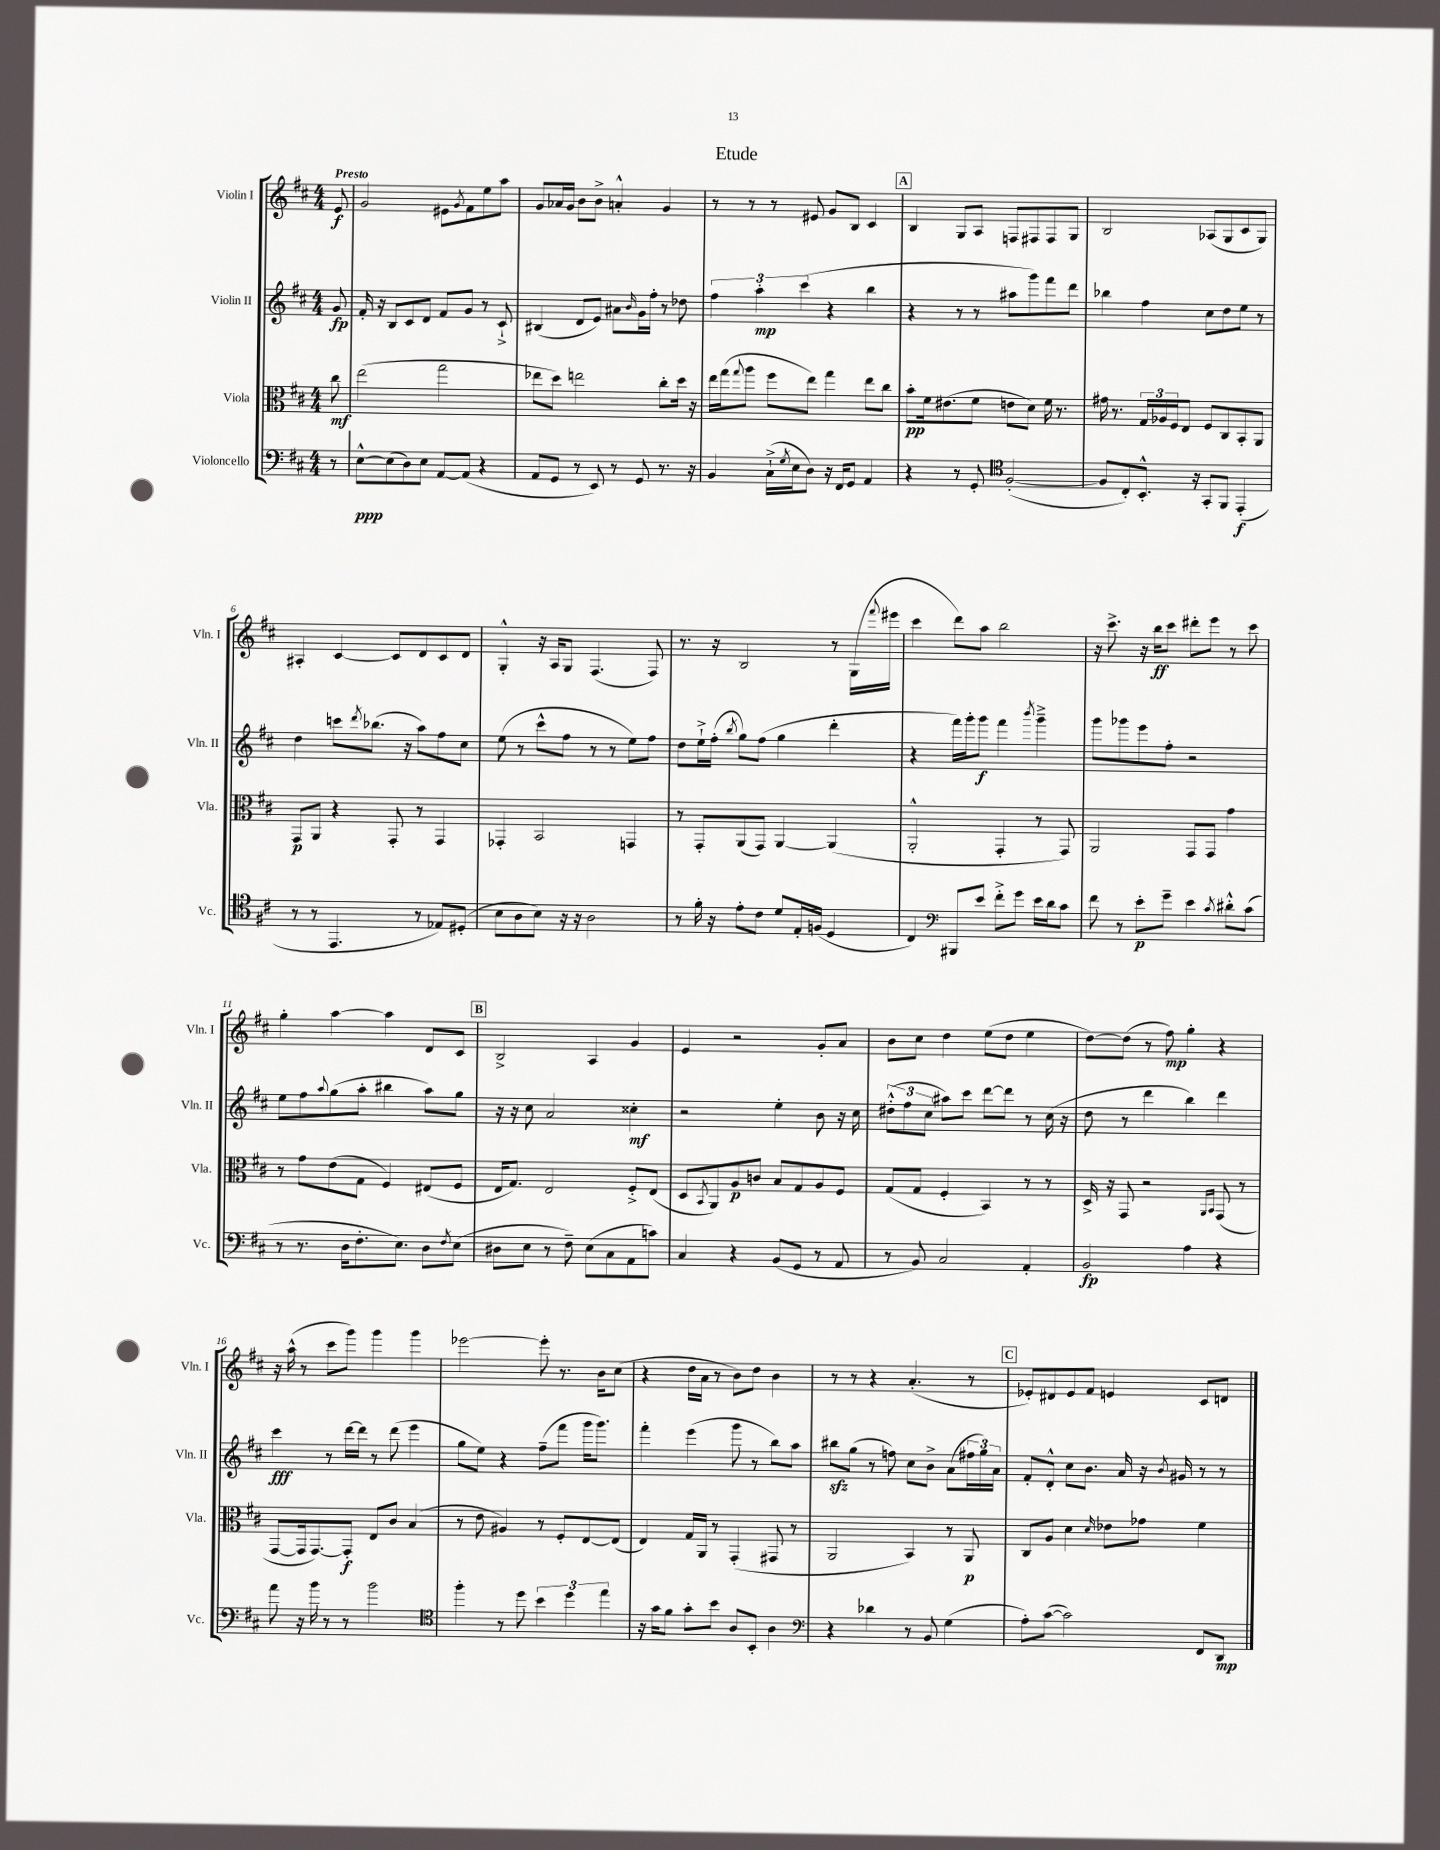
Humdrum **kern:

**kern	**dynam	**kern	**dynam	**kern	**dynam	**kern	**dynam
*part4	*part4	*part3	*part3	*part2	*part2	*part1	*part1
*staff4	*staff4	*staff3	*staff3	*staff2	*staff2	*staff1	*staff1
*I"Violoncello	*	*I"Viola	*	*I"Violin II	*	*I"Violin I	*
*I'Vc.	*	*I'Vla.	*	*I'Vln. II	*	*I'Vln. I	*
*clefF4	*	*clefC3	*	*clefG2	*	*clefG2	*
*k[f#c#]	*	*k[f#c#]	*	*k[f#c#]	*	*k[f#c#]	*
*M4/4	*	*M4/4	*	*M4/4	*	*M4/4	*
=	=	=	=	=	=	=	=
!	!	!	!	!	!	!LO:TX:a:B:t=Presto	!
8r	.	8cc#\	mf	8g/	fp	8e/	f
=1	=1	=1	=1	=1	=1	=1	=1
[8E^^\L	ppp	(2ee\	.	16f#'/	.	2g/	.
.	.	.	.	16r	.	.	.
(8E\]	.	.	.	8B/L	.	.	.
8D\)	.	.	.	8c#/	.	.	.
8E\J	.	.	.	8d/J	.	.	.
[8AA/L	.	2gg\	.	8f#/L	.	8e#X\L	.
.	.	.	.	.	.	8qg/	.
(8AA/J]	.	.	.	8g/J	.	8f#\	.
4r	.	.	.	8r	.	8ee\	.
.	.	.	.	8c#`^/	.	8aa\J	.
=2	=2	=2	=2	=2	=2	=2	=2
8AA/L	.	8ee-X\L	.	(4B#X/	.	8g/L	.
8GG/J	.	8dd\J)	.	.	.	16a-X/L	.
.	.	.	.	.	.	16g/JJ	.
8r	.	2een\	.	8d/L	.	8b\L	.
8EE/)	.	.	.	8e/J)	.	8b^\J	.
8r	.	.	.	8a#X\L	.	4an'^^/	.
.	.	.	.	16qqb/	.	.	.
8GG/	.	.	.	16g\L	.	.	.
.	.	.	.	16ff#'\JJ	.	.	.
8.r	.	8cc#'\L	.	8r	.	4g/	.
.	.	16dd\Jk	.	8dd-X\	.	.	.
16r	.	16r	.	.	.	.	.
=3	=3	=3	=3	=3	=3	=3	=3
4BB/	.	16ee\LL	.	6ff#\	.	8r	.
.	.	(16gg\J	.	.	.	.	.
.	.	8qqgg/	.	.	.	.	.
.	.	8aa\J	.	.	.	8r	.
.	.	.	.	6aa'\	mp	.	.
(16C#`^\LL	.	8ff#\L	.	.	.	8r	.
8qG/	.	.	.	.	.	.	.
16E\J	.	.	.	.	.	.	.
.	.	.	.	(6ccc#\	.	.	.
8D\J)	.	8ee\J)	.	.	.	8e#X/	.
16r	.	4gg\	.	4r	.	8g/L	.
16FF#/KL	.	.	.	.	.	.	.
8GG/J	.	.	.	.	.	8B/J	.
4AA/	.	8ee\L	.	4bb\	.	4c#/	.
.	.	8cc#\J	.	.	.	.	.
!!LO:REH:place=s1:t=A
=4	=4	=4	=4	=4	=4	=4	=4
4r	.	8b'\L	pp	4r	.	4B/	.
.	.	16f#\k	.	.	.	.	.
.	.	(8.e#X\	.	.	.	.	.
8r	.	.	.	8r	.	8G/L	.
8GG'/	.	8f#\J	.	8r	.	8A/J	.
*clefC4	*	*	*	*	*	*	*
([2F#'/	.	8en\L	.	8aa#X\L	.	8Fn/L	.
.	.	8d\J)	.	8ggg\)	.	8F#X/	.
.	.	16f#\	.	8fff#\	.	8F#/	.
.	.	8.r	.	.	.	.	.
.	.	.	.	8ddd\J	.	8G/J	.
=5	=5	=5	=5	=5	=5	=5	=5
8F#/L]	.	16g#X\	.	4bb-X\	.	2B/	.
.	.	8.r	.	.	.	.	.
8C#'/)	.	.	.	.	.	.	.
8.BB'^^/J	.	24G/LL	.	4ff#\	.	.	.
.	.	24A-X/	.	.	.	.	.
.	.	24F#/J	.	.	.	.	.
.	.	8E/J	.	.	.	.	.
16r	.	.	.	.	.	.	.
8GG'/L	.	8F#/L	.	8cc#\L	.	(8A-X/L	.
8FF#/J	.	8C#/	.	8dd\	.	8G/	.
(4EE'/	f	8BB'/	.	8ee\J	.	8c#/	.
.	.	8AA/J	.	8r	.	8G/J)	.
!!LO:LB:g=z
=6	=6	=6	=6	=6	=6	=6	=6
8r	.	8GG/L	p	4dd\	.	4A#X'/	.
8r	.	8AA/J	.	.	.	.	.
4.EE/	.	4r	.	8cccn\L	.	[4c#/	.
.	.	.	.	8qddd/	.	.	.
.	.	.	.	(8.bb-X\J	.	.	.
.	.	8GG'/	.	.	.	8c#/L]	.
.	.	.	.	16r	.	.	.
8r	.	8r	.	8aa\L)	.	8d/	.
8E-X/L)	.	4GG/	.	8ff#\	.	8c#/	.
(8D#X'/J	.	.	.	8cc#\J	.	8d/J	.
=7	=7	=7	=7	=7	=7	=7	=7
8B\L	.	4GG-X'/	.	(8ee\	.	4G'^^/	.
8A\	.	.	.	8r	.	.	.
8B\J)	.	2BB/	.	8ccc#^^\L	.	16r	.
.	.	.	.	.	.	16A/KL	.
16r	.	.	.	8ff#\J	.	8G/J	.
16r	.	.	.	.	.	.	.
2A\	.	.	.	8r	.	(4.F#/	.
.	.	.	.	8r	.	.	.
.	.	4GGn/	.	8ee\L)	.	.	.
.	.	.	.	8ff#\J	.	8F#/)	.
=8	=8	=8	=8	=8	=8	=8	=8
8r	.	8r	.	8dd\L	.	8.r	.
16f#'\	.	8GG'/L	.	16ee`^\L	.	.	.
16r	.	.	.	(16ff#'\JJ	.	16r	.
.	.	.	.	8qbb/	.	.	.
8e'\L	.	(8AA/	.	8gg\L)	.	2B/	.
8c#\J	.	8GG/J)	.	(8ff#\J	.	.	.
8d/L	.	[4AA/	.	4gg\	.	.	.
16E'/L	.	.	.	.	.	.	.
(16Fn/JJ	.	.	.	.	.	.	.
4D/	.	(4AA/]	.	4ddd'\	.	8r	.
.	.	.	.	.	.	(16G\LL	.
.	.	.	.	.	.	8qqfff#/	.
.	.	.	.	.	.	16eee#X\JJ	.
=9	=9	=9	=9	=9	=9	=9	=9
4C#/)	.	2AA'^^/	.	4r	.	4ccc#\	.
*clefF4	*	*	*	*	*	*	*
8BBB#X/L	.	.	.	16fff#\LL)	.	8ddd\L)	.
.	.	.	.	16ggg'\J	.	.	.
8e/J	.	.	.	8ggg\J	f	8aa\J	.
8f#'^\L	.	4GG'/	.	4fff#\	.	2bb\	.
8g\J	.	.	.	.	.	.	.
.	.	.	.	8qbbb/	.	.	.
16e\LL	.	8r	.	4ggg~^\	.	.	.
16d\J	.	.	.	.	.	.	.
8c#\J	.	8GG/)	.	.	.	.	.
=10	=10	=10	=10	=10	=10	=10	=10
8f#\	.	2AA/	.	8ggg\L	.	16r	.
.	.	.	.	.	.	8.ccc#^\	.
8r	.	.	.	8ggg-X\	.	.	.
8e'\L	p	.	.	8eee\	.	16r	.
.	.	.	.	.	.	16bb\KL	ff
8g~\J	.	.	.	8ff#'\J	.	8ccc#\J	.
4e\	.	8GG/L	.	2r	.	8ddd#X'\L	.
.	.	8GG/J	.	.	.	8eee\J	.
8qc#/	.	.	.	.	.	.	.
8d#X'^^\L	.	4g\	.	.	.	8r	.
(8c#\J	.	.	.	.	.	8ccc#\	.
!!LO:LB:g=z
=11	=11	=11	=11	=11	=11	=11	=11
8r	.	8r	.	8ee\L	.	4gg'\	.
8.r	.	8g\L	.	8ff#\	.	.	.
.	.	.	.	8qqaa/	.	.	.
.	.	(8e\	.	(8gg\	.	[4aa\	.
16D\KL	.	.	.	.	.	.	.
8.F#'\	.	8G\J	.	8aa'\J	.	.	.
.	.	4F#/)	.	4bb#X\	.	4aa\]	.
8.E\J)	.	.	.	.	.	.	.
8D\L	.	(8E#X/L	.	8aa\L)	.	8d/L	.
8qF#/	.	.	.	.	.	.	.
(8E\J	.	8F#/J	.	8gg\J	.	8c#/J	.
!!LO:REH:place=s1:t=B
=12	=12	=12	=12	=12	=12	=12	=12
8D#X\L	.	16E/KL	.	16r	.	2B^/	.
.	.	8.G/J)	.	16r	.	.	.
8E\J	.	.	.	8cc#\	.	.	.
8r	.	2E/	.	2a/	.	.	.
8F#~\)	.	.	.	.	.	.	.
(8E\L	.	.	.	.	.	4A/	.
8C#\	.	.	.	.	.	.	.
8AA\	.	8F#'^/L	.	4cc##X'\	mf	4g/	.
8cn\J)	.	(8E/J	.	.	.	.	.
=13	=13	=13	=13	=13	=13	=13	=13
4C#/	.	8D/L	.	2r	.	4e/	.
.	.	8qBB/	.	.	.	.	.
.	.	8AA/)	.	.	.	.	.
4r	.	8A/	p	.	.	2r	.
.	.	8cn/J	.	.	.	.	.
(8BB/L	.	8B/L	.	4ee'\	.	.	.
8GG/J	.	8G/	.	.	.	.	.
8r	.	8A/	.	8b\	.	8g'/L	.
8AA/	.	8F#/J	.	16r	.	8a/J	.
.	.	.	.	16cc#\	.	.	.
=14	=14	=14	=14	=14	=14	=14	=14
8r	.	(8G/L	.	(12dd#X'^^\L	.	8b\L	.
.	.	.	.	12ff#\	.	.	.
8BB/)	.	8G/J	.	.	.	8cc#\J	.
.	.	.	.	12cc#\J	.	.	.
2C#/	.	4F#'/	.	8aa#X\L)	.	4dd\	.
.	.	.	.	8ccc#\J	.	.	.
.	.	4BB/)	.	[8ddd\L	.	(8ee\L	.
.	.	.	.	8ddd\J]	.	8dd\J	.
4AA'/	.	8r	.	8r	.	4ee\	.
.	.	8r	.	(16cc#\	.	.	.
.	.	.	.	16r	.	.	.
=15	=15	=15	=15	=15	=15	=15	=15
2BB/	fp	16D^/	.	8dd\	.	[8dd\L)	.
.	.	16r	.	.	.	.	.
.	.	8GG/	.	8r	.	(8dd\J]	.
.	.	2r	.	4ddd\	.	8r	.
.	.	.	.	.	.	8ff#\)	mp
4A\	.	.	.	4bb\)	.	4gg'\	.
.	.	16qqAA/LL	.	.	.	.	.
.	.	16qqBB/JJ	.	.	.	.	.
4r	.	(8GG/	.	4ddd\	.	4r	.
.	.	8r	.	.	.	.	.
!!LO:LB:g=z
=16	=16	=16	=16	=16	=16	=16	=16
8a\	.	[8GG/L	.	4ccc#\	fff	16r	.
.	.	.	.	.	.	(16aa^^\	.
16r	.	16GG/k]	.	.	.	8r	.
16b\	.	[8.GG/)	.	.	.	.	.
8r	.	.	.	8r	.	8ccc#\L	.
8r	.	8GG'/J]	f	[16ddd\LL	.	8ggg\J)	.
.	.	.	.	16ddd\JJ]	.	.	.
2b\	.	8E/L	.	8r	.	4ggg\	.
.	.	8c#/J	.	(8ddd\	.	.	.
.	.	(4B/	.	4eee\	.	4ggg\	.
=17	=17	=17	=17	=17	=17	=17	=17
*clefC4	*	*	*	*	*	*	*
4ff#'\	.	8r	.	8gg\L	.	[2eee-X\	.
.	.	8e\	.	8ee\J)	.	.	.
8r	.	4A#X/)	.	4r	.	.	.
8dd\	.	.	.	.	.	.	.
6b\	.	8r	.	(8ff#~\L	.	8eee-'\]	.
.	.	8F#'/L	.	8fff#\J	.	8.r	.
6dd\	.	.	.	.	.	.	.
.	.	[8E/	.	16ggg\KL	.	.	.
.	.	.	.	8.ggg\J)	.	16b\KL	.
6ee\	.	.	.	.	.	.	.
.	.	(8E/J]	.	.	.	(8cc#\J	.
=18	=18	=18	=18	=18	=18	=18	=18
16r	.	4E/)	.	4fff#'\	.	4r	.
16g\KL	.	.	.	.	.	.	.
8f#\J	.	.	.	.	.	.	.
8g'\L	.	16G/LL	.	(4eee\	.	16dd\LL	.
.	.	16AA/JJ	.	.	.	16a\JJ	.
8b\J	.	8r	.	.	.	8r	.
8A/L	.	(4GG'/	.	8ggg\	.	8b\L)	.
8BB'/J	.	.	.	8r	.	8dd\J	.
4A\	.	8GG#X/	.	8bb\L)	.	4b\	.
.	.	8r	.	8aa\J	.	.	.
=19	=19	=19	=19	=19	=19	=19	=19
*clefF4	*	*	*	*	*	*	*
4r	.	2AA/	.	8bb#Xzz\L	.	8r	.
.	.	.	.	(8gg\J	.	8r	.
4d-X\	.	.	.	8r	.	4r	.
.	.	.	.	8ffn\)	.	.	.
8r	.	4BB/)	.	8cc#\L	.	(4.a'/	.
8BB/	.	.	.	8b^\J	.	.	.
(4G\	.	8r	.	(8a\L	.	.	.
.	.	8AA/	p	24ff#X\L	.	8r	.
.	.	.	.	24gg\)	.	.	.
.	.	.	.	24a\JJ	.	.	.
!!LO:REH:place=s1:t=C
=20	=20	=20	=20	=20	=20	=20	=20
8A'\L)	.	8C#/L	.	8f#'/L	.	8e-X'/L)	.
([8c#\J	.	8A/J	.	8d'^^/J	.	8d#X/	.
2c#\])	.	4d\	.	8cc#\L	.	8e-/	.
.	.	.	.	8.b\J	.	8f#/J	.
.	.	16qqd/	.	.	.	.	.
.	.	8e-X\L	.	.	.	4en/	.
.	.	.	.	16a/	.	.	.
.	.	8g-X\J	.	16r	.	.	.
.	.	.	.	8qb/	.	.	.
.	.	.	.	16g#X/	.	.	.
8FF#/L	.	4f#\	.	8r	.	8c#/L	.
8DD/J	mp	.	.	8r	.	8dn/J	.
==	==	==	==	==	==	==	==
*-	*-	*-	*-	*-	*-	*-	*-
